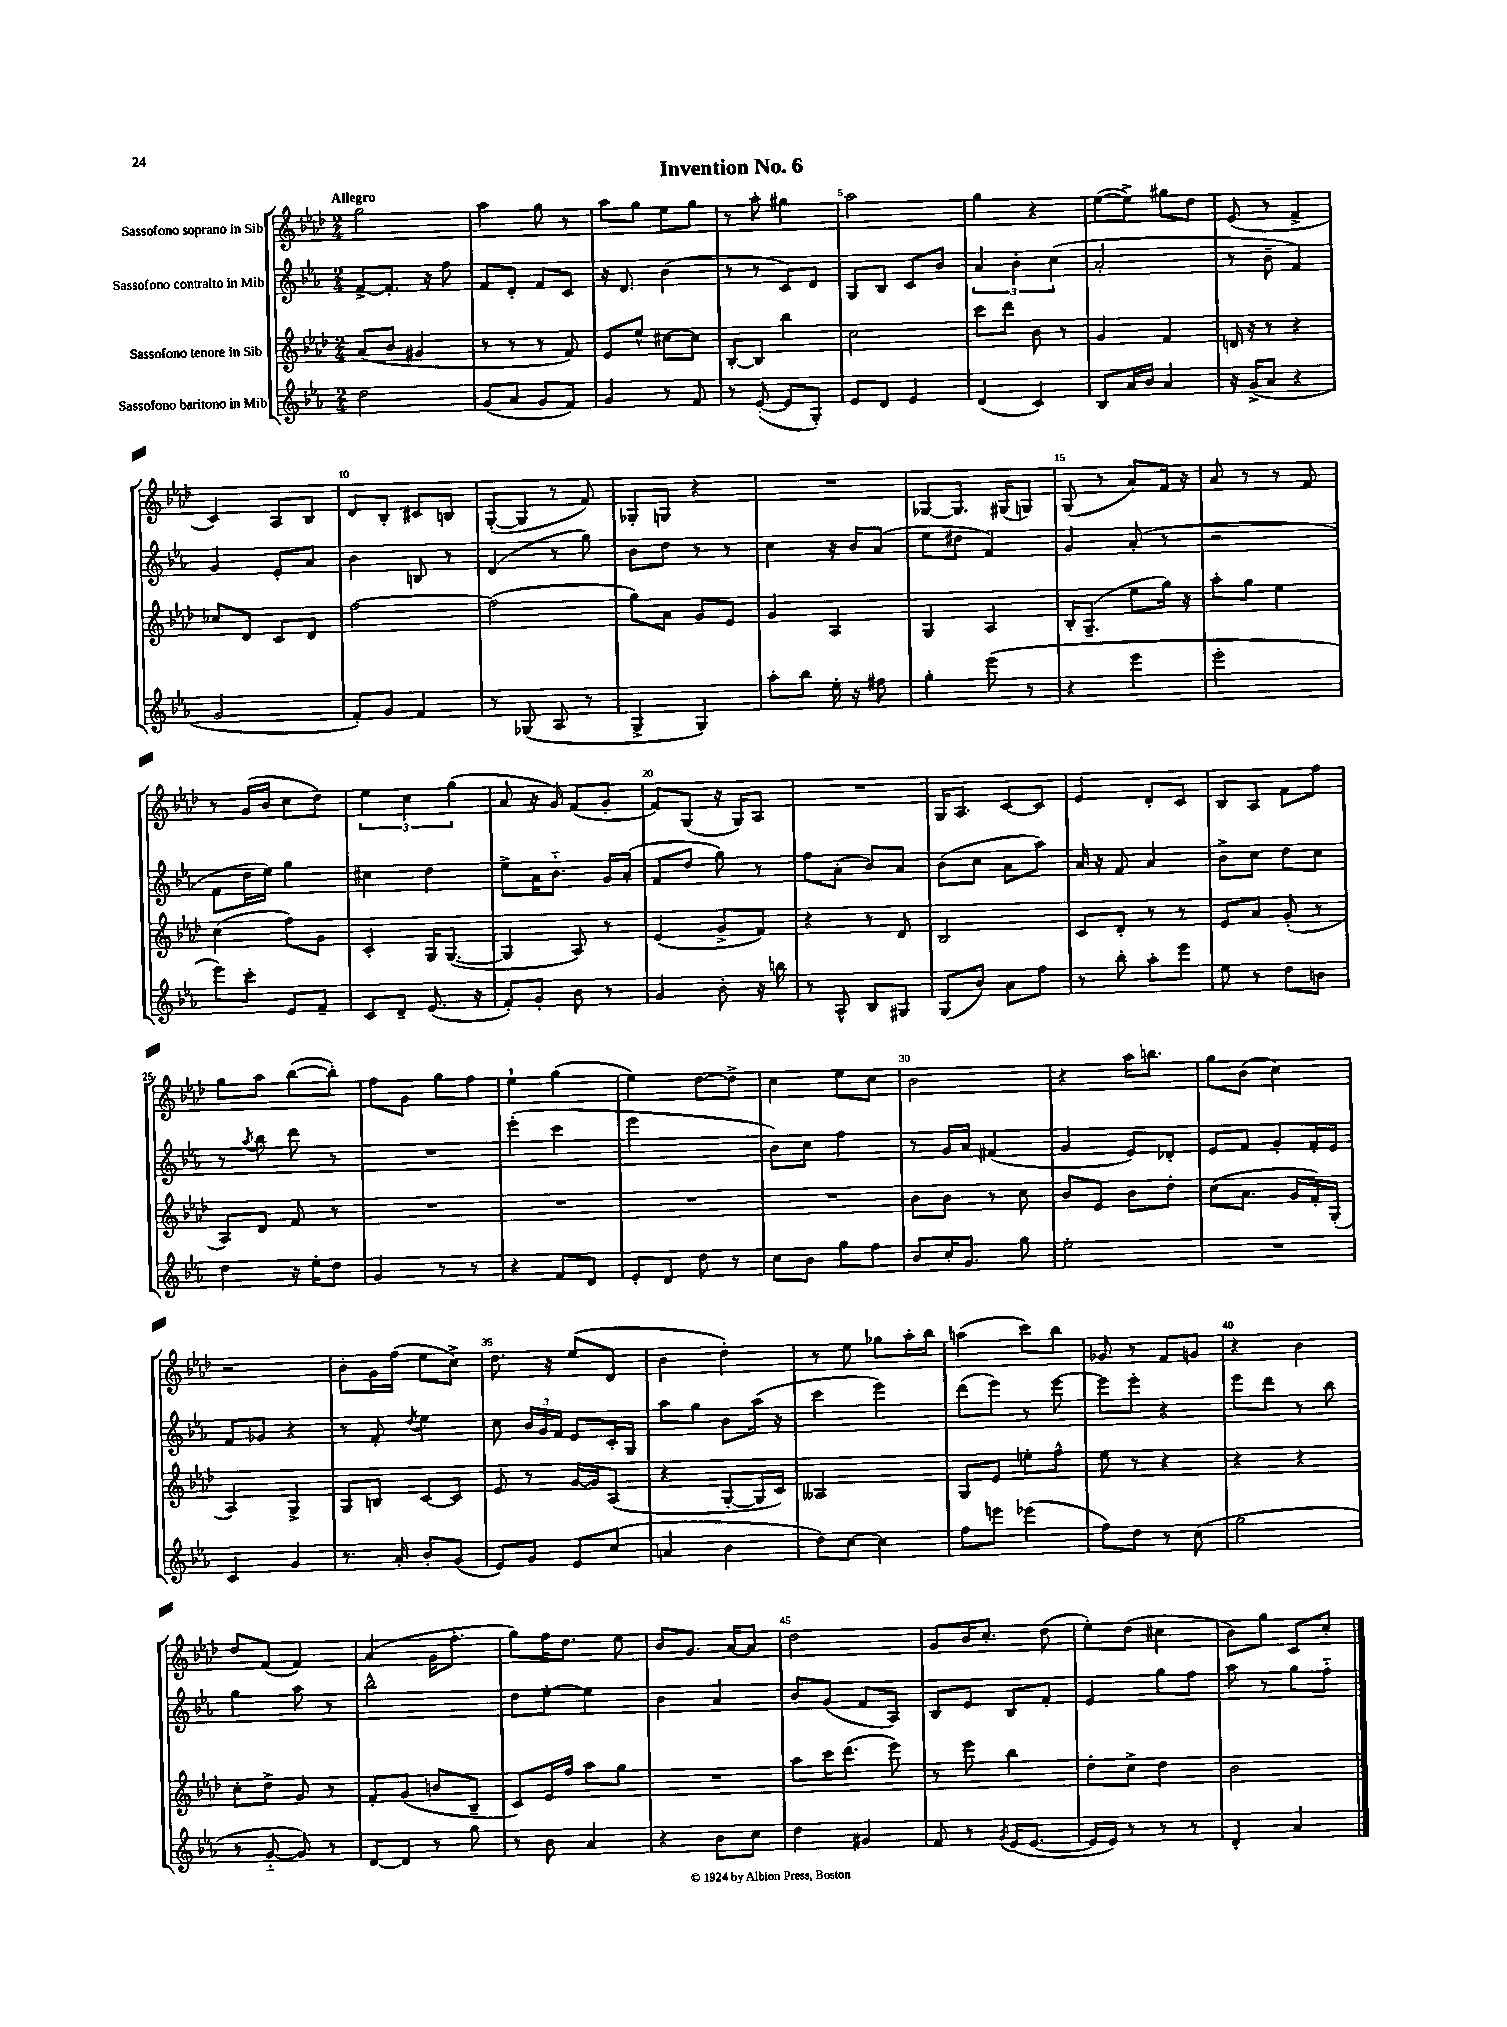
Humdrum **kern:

**kern	**kern	**kern	**kern
*part4	*part3	*part2	*part1
*staff4	*staff3	*staff2	*staff1
*I"Sassofono baritono in Mib	*I"Sassofono tenore in Sib	*I"Sassofono contralto in Mib	*I"Sassofono soprano in Sib
*clefG2	*clefG2	*clefG2	*clefG2
*k[b-e-a-]	*k[b-e-a-d-]	*k[b-e-a-]	*k[b-e-a-d-]
*M2/4	*M2/4	*M2/4	*M2/4
=1	=1	=1	=1
!	!	!	!LO:TX:a:B:t=Allegro
2dd\	(8a-/L	[8f^/L	2gg\
.	8b-/J	8.f'/J]	.
.	4g#X/	.	.
.	.	16r	.
.	.	8ff\	.
=2	=2	=2	=2
(8g/L	8r	8f/L	4aa-\
8a-/J	8r	8d'/J	.
8g/L	8r	8f/L	8gg\
8f/J)	8f/)	8c/J	8r
=3	=3	=3	=3
4g/	8e-/L	16r	8aa-\L
.	.	8.d/	.
.	8ee-^^/J	.	8gg\J
8r	[8cc#X\L	(4b-\	8ee-\L
8f/	8cc#\J]	.	8gg\J
=4	=4	=4	=4
8r	[8B-'/L	8r	8r
([8e-'/	8B-/J]	8r	8aa-'\
8e-/L]	4bb-\	8c/L)	4gg#X\
8G'/J)	.	8d/J	.
=5	=5	=5	=5
8e-/L	2cc\	8G/L	2aa-\
8d/J	.	8B-/J	.
4e-/	.	8c/L	.
.	.	8b-/J	.
=6	=6	=6	=6
(4d/	8ccc\L	6a-/	4gg\
.	8ddd-\J	.	.
.	.	6b-'\	.
4c/)	8b-\	.	4r
.	.	(6cc\	.
.	8r	.	.
=7	=7	=7	=7
8B-/L	4g/	2a-'/	([8ee-\L
16a-/L	.	.	8ee-^\J])
16b-/JJ	.	.	.
4a-/	4f/	.	8gg#X\L
.	.	.	8dd-\J
=8	=8	=8	=8
16r	16dn/	8r	(8e-/
(16g^/KL	16r	.	.
8a-/J	8r	8b-~\	8r
4r	4r	4f/)	4f^/
!!LO:LB:g=z
=9	=9	=9	=9
2g/	8cc-X/L	4g/	4c/)
.	8d-/J	.	.
.	8c/L	8e-'/L	8A-/L
.	8d-/J	8a-/J	8B-/J
=10	=10	=10	=10
8f'/L)	[2ff\	4b-\	8d-/L
8g/J	.	.	8B-'/J
4f/	.	8Bn/	8c#X/L
.	.	8r	8Bn/J
=11	=11	=11	=11
8r	(2ff\]	(4d/	([8G'/L
(8G-X/	.	.	8G/J]
8A-/	.	8r	8r
8r	.	8gg\)	8f/)
=12	=12	=12	=12
4G^/	8gg\L)	8b-\L	8G-X'/L
.	8a-\J	8dd\J	8Gn/J
4G/)	8g/L	8r	4r
.	8e-/J	8r	.
=13	=13	=13	=13
8aa-'\L	4g/	4cc\	2r
8bb-\J	.	.	.
16ee-'\	4A-/	16r	.
16r	.	16b-/KL	.
8ff#X\	.	(8a-/J	.
=14	=14	=14	=14
4gg'\	4G/	8ee-\L	[8G-X/L
.	.	8dd#X\J	8.G-/J]
(8eee-\	4A-/	4f/)	.
.	.	.	(16G#X/KL
8r	.	.	8Gn/J)
=15	=15	=15	=15
4r	16B-'/KL	4g/	(8G/
.	(8.G~/J	.	.
.	.	.	8r
4eee-\	8ee-\L	(8a-'/	8a-/L)
.	16gg\Jk)	8r	16f/Jk
.	16r	.	16r
=16	=16	=16	=16
2eee-'\	8aa-'\L	2r	8a-/
.	8gg\J	.	8r
.	4ee-\	.	8r
.	.	.	8f/
!!LO:LB:g=z
=17	=17	=17	=17
8eee-\L)	(4cc\	8f\L	8r
8ccc'\J	.	16dd\L	(16g/LL
.	.	16ee-\JJ)	16b-/JJ
8e-/L	8ff\L)	4gg\	8cc\L
8f~/J	8g\J	.	8dd-\J)
=18	=18	=18	=18
8c/L	4c'/	4cc#X\	6ee-\
8d~/J	.	.	.
.	.	.	6cc\
(8.e-/	16G/KL	4dd\	.
.	([8.G/J	.	.
.	.	.	(6gg\
16r	.	.	.
=19	=19	=19	=19
8f'/L)	4G/]	8ee-^\L	8a-/
8g'/J	.	16a-\K	16r
.	.	8.b-\J	16g/)
8b-\	8A-/)	.	(8f/L
8r	8r	16g/LL	8g'/J
.	.	(16a-'/JJ	.
=20	=20	=20	=20
4g/	(4e-/	8f/L	8f/L)
.	.	8dd/J	(8G/J
8b-'\	8g^/L	8gg\)	16r
.	.	.	16G/KL)
16r	8f/J)	8r	8A-/J
16bbn\	.	.	.
=21	=21	=21	=21
8r	4r	8ff\L	2r
8A-^^/	.	(8a-'\J	.
8B-/L	8r	8b-/L)	.
8G#X/J	8d-/	8a-/J	.
=22	=22	=22	=22
(8G/L	2B-/	(8b-\L	16G/KL
.	.	.	8.A-/J
8b-/J)	.	8cc\J	.
8a-\L	.	8a-\L	[8c/L
8ff\J	.	8aa-\J)	8c/J]
=23	=23	=23	=23
8r	8c/L	16a-/	4e-/
.	.	16r	.
8bb-'\	8d-'/J	8f/	.
8aa-'\L	8r	4a-/	8d-'/L
8eee-\J	8r	.	8c/J
=24	=24	=24	=24
8ee-\	8e-/L	8b-^\L	8B-/L
8r	8a-/J	8cc\J	8A-/J
8dd\L	(8g'/	8dd\L	8f\L
8bn\J	8r	8cc\J	8ff\J
!!LO:LB:g=z
=25	=25	=25	=25
4dd\	8A-/L)	8r	8gg\L
.	.	8qaa-/	.
.	8d-/J	8bb-\	8aa-\J
16r	8f/	8ddd\	([8bb-\L
16ee-'\KL	.	.	.
8dd\J	8r	8r	8bb-'\J])
=26	=26	=26	=26
4g/	2r	2r	8ff\L
.	.	.	8g\J
8r	.	.	8gg\L
8r	.	.	8ff\J
=27	=27	=27	=27
4r	2r	(4eee-'\	4ee-`\
8f/L	.	4ccc\	(4gg\
8d/J	.	.	.
=28	=28	=28	=28
8e-'/L	2r	2eee-\	4ee-\)
8d/J	.	.	.
8dd\	.	.	[8dd-\L
8r	.	.	8dd-^\J]
=29	=29	=29	=29
8cc\L	2r	8b-\L)	4cc\
8b-\J	.	8cc\J	.
8gg\L	.	4ff\	8ee-\L
8ff\J	.	.	8cc\J
=30	=30	=30	=30
8b-/L	8b-\L	8r	2b-\
16cc'/K	8b-\J	16g/LL	.
8.g/J	.	16a-/JJ	.
.	8r	(4f#X/	.
8gg\	8cc\	.	.
=31	=31	=31	=31
2ee-'\	8b-/L	4g/	4r
.	8e-/J	.	.
.	8b-\L	8e-/L)	16aa-\KL
.	.	.	8.bbn\J
.	8dd-'\J	8d-X'/J	.
=32	=32	=32	=32
2r	(8cc\L	8e-/L	8gg\L
.	8.a-\J	8f/J	(8b-\J
.	.	8g'/L	4cc\)
.	16g/LL	.	.
.	16f'/)	16f'/L	.
.	(16G'/JJ	16e-/JJ	.
!!LO:LB:g=z
=33	=33	=33	=33
4c/	4A-/)	8f/L	2r
.	.	8g-X/J	.
4g/	4G^/	4r	.
=34	=34	=34	=34
8.r	8G/L	8r	8b-'\L
.	8Bn/J	8f'/	16g\L
16a-'/	.	.	(16ff\JJ
.	.	8qdd/	.
8b-'/L	[8c/L	4ee-\	8ee-\L
(8g/J	8c/J]	.	8cc^\J)
=35	=35	=35	=35
8e-/L)	8e-/	8cc\	8.dd-\
8g/J	8r	24b-/LL	.
.	.	24g/	.
.	.	.	16r
.	.	24f/JJ	.
8e-/L	[16g/LL	8e-/L	(8ee-/L
.	16g/J]	.	.
(8cc/J	(8A-/J	16c'/L	8d-/J
.	.	16G/JJ	.
=36	=36	=36	=36
4an/	4r	8aa-\L	4b-\
.	.	8gg\J	.
4b-\	[8G'/L	8b-\L	4dd-'\)
.	16G/L]	(16aa-\Jk	.
.	16c/JJ)	16r	.
=37	=37	=37	=37
8dd\L)	2A--X/	4ccc\	8r
[8cc\J	.	.	8ee-\
4cc\]	.	4eee-\)	8gg-X\L
.	.	.	16aa-'\L
.	.	.	16bb-\JJ
=38	=38	=38	=38
8ff\L	8G/L	(8ddd\L	(4aan\
8eeen\J	8e-/J	8eee-\J)	.
(4eee-X\	8een'\L	8r	8ccc\L)
.	8ff^^\J	[8eee-\	8bb-\J
=39	=39	=39	=39
8ff\L)	8ee-\	8eee-\L]	8g-X/
8dd\J	8r	8eee-'\J	8r
8r	4r	4r	8f/L
(8cc\	.	.	8gn/J
=40	=40	=40	=40
2gg\	4r	8eee-\L	4r
.	.	8ddd\J	.
.	4r	8r	4b-\
.	.	8bb-\	.
!!LO:LB:g=z
=41	=41	=41	=41
8r	8cc'\L	4gg\	8dd-/L
[8g/	8dd-^\J	.	(8f/J
8g/])	8g/	8aa-\	4f/)
8r	8r	8r	.
=42	=42	=42	=42
[8d/L	8f'/L	2bb-^^\	(4a-/
8d/J]	(8g/J	.	.
8r	8bn/L	.	16g\KL
.	.	.	8.ff'\J
8gg\	8B-~/J	.	.
=43	=43	=43	=43
8r	8c/L)	8dd\L	8gg\L)
8b-\	16e-/L	[8ee-'\J	16ff\K
.	16ff/JJ	.	8.dd-\J
4a-/	8aa-\L	4ee-\]	.
.	8gg\J	.	8ee-\
=44	=44	=44	=44
4r	2r	4b-\	8b-/L
.	.	.	8.g/J
8b-\L	.	4a-/	.
.	.	.	[16a-/KL
8cc\J	.	.	8a-/J]
=45	=45	=45	=45
4dd\	8aa-\L	8b-/L	2dd-\
.	16ccc\K	(8g/J	.
.	(8.ddd-\J	.	.
4g#X/	.	8f/L	.
.	8eee-\)	8A-/J)	.
=46	=46	=46	=46
8f/	8r	8B-/L	8g/L
8r	8eee-\	8e-/J	16b-/K
.	.	.	8.cc'/J
8qg/	.	.	.
(16e-/KL	4bb-\	8B-/L	.
[8.e-/J	.	.	.
.	.	8f'/J	(8dd-\
=47	=47	=47	=47
16e-/LL]	8dd-'\L	4e-/	8ee-'\L)
16e-/JJ)	.	.	.
8r	8cc^\J	.	(8dd-\J
8r	4dd-\	8gg\L	4cc#X\
8r	.	8ff\J	.
=48	=48	=48	=48
4d'/	2b-\	8aa-\	8b-\L)
.	.	8r	8gg\J
4a-/	.	8gg\L	8c/L
.	.	8ff\J	8cc'/J
==	==	==	==
*-	*-	*-	*-
